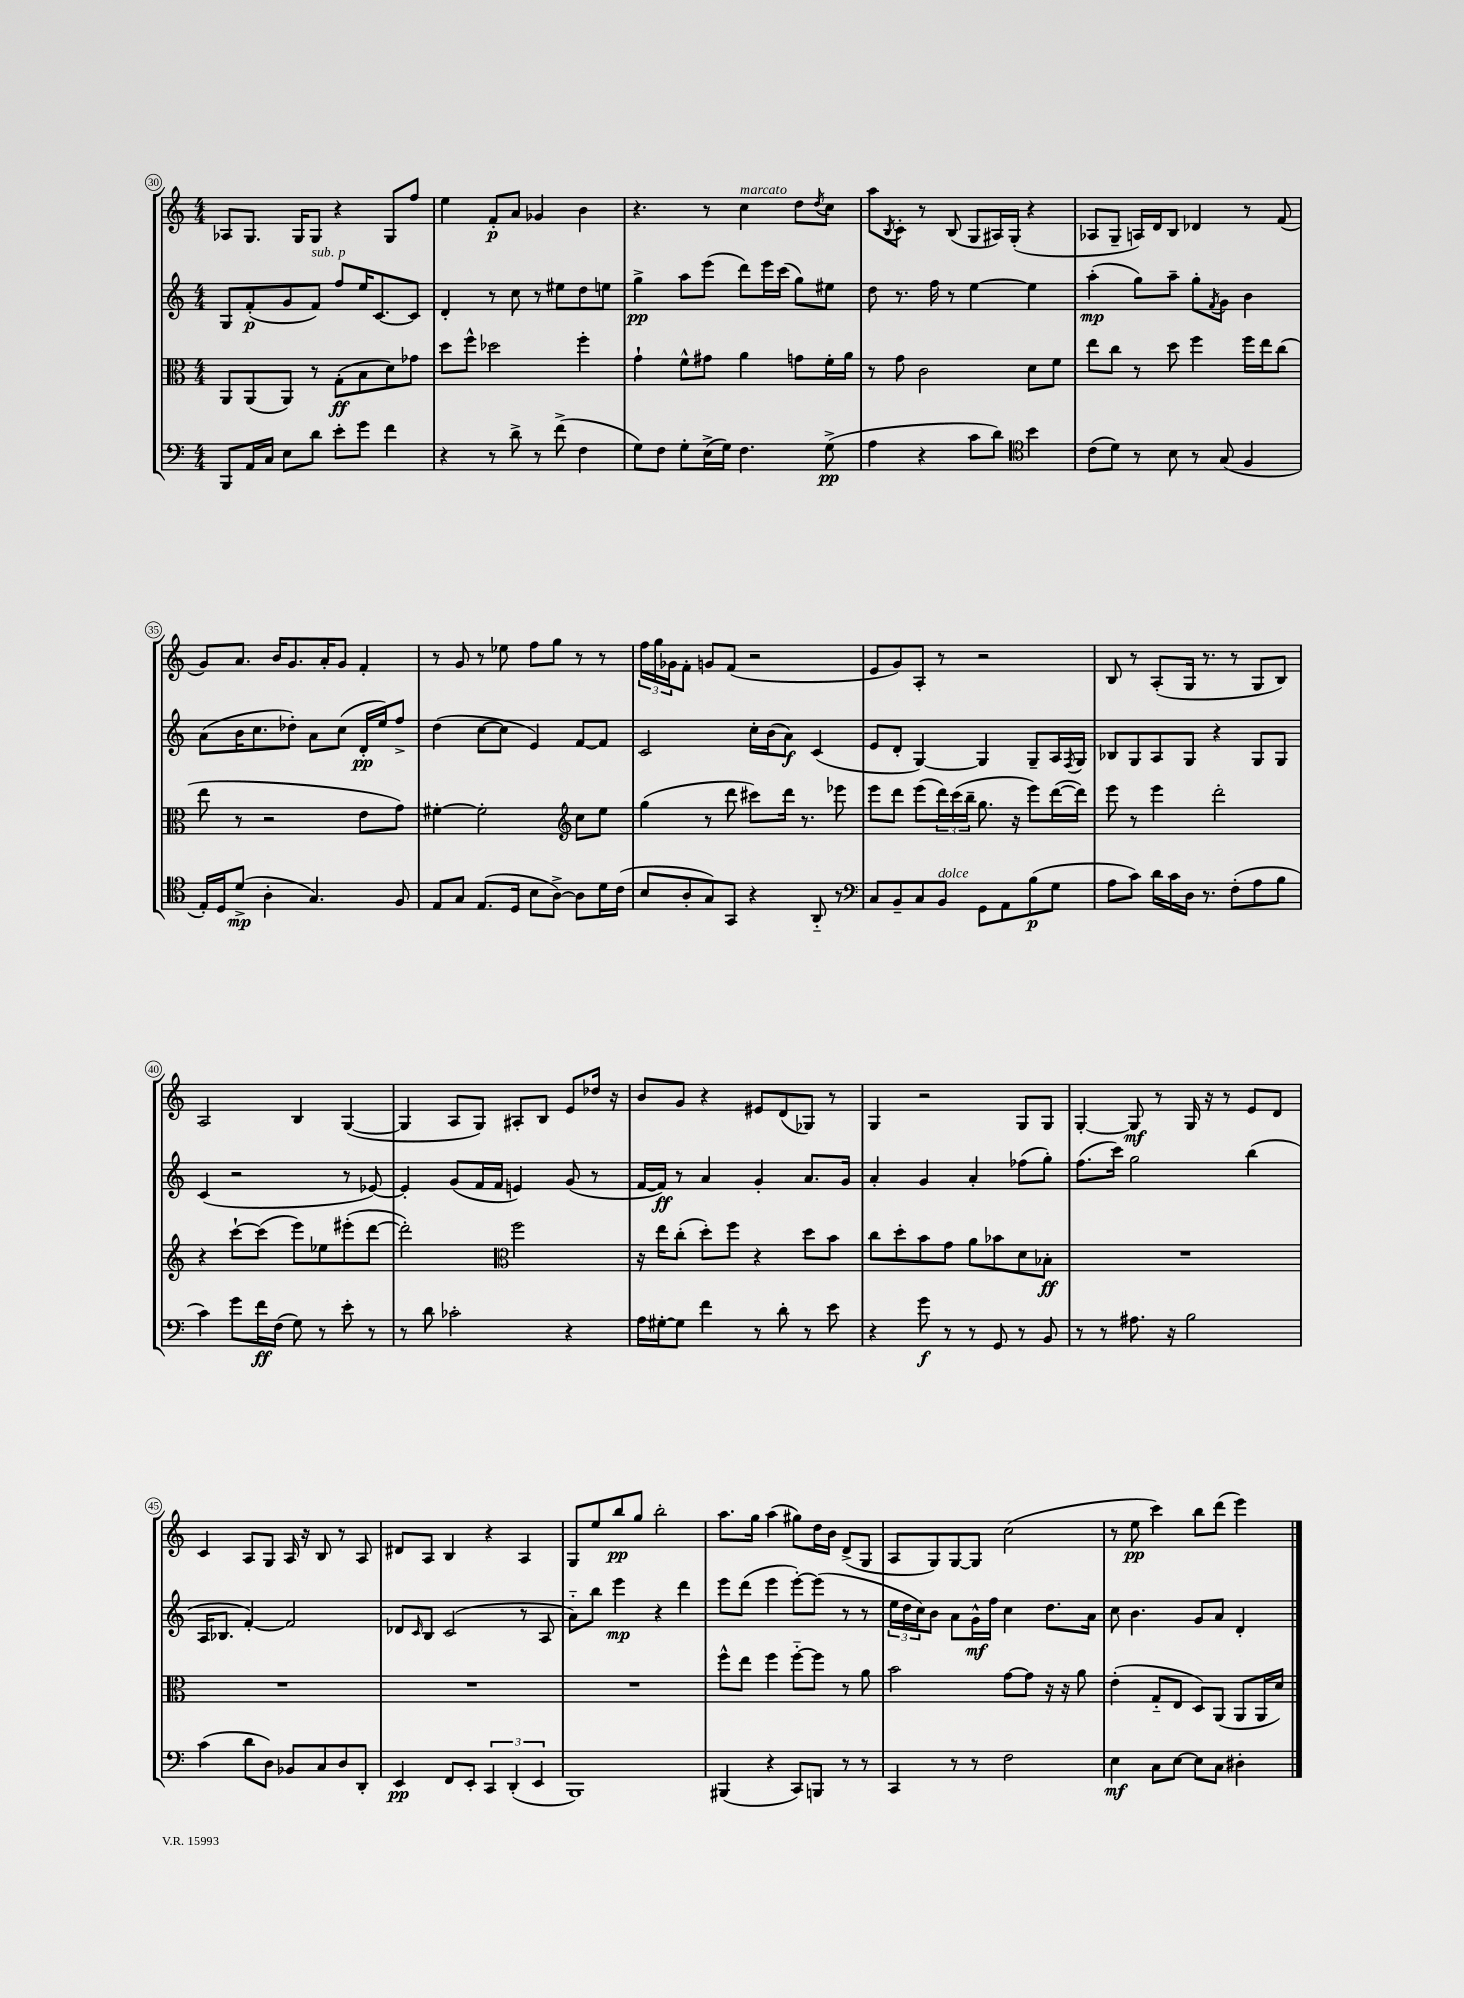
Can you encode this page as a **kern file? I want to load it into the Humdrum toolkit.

**kern	**kern	**kern	**kern
*staff4	*staff3	*staff2	*staff1
*clefF4	*clefC3	*clefG2	*clefG2
*k[]	*k[]	*k[]	*k[]
*M4/4	*M4/4	*M4/4	*M4/4
8BBB	8AA	8G	8A-
16AA	(8AA	(8f'	8.G
16C	.	.	.
8E	8AA)	8g	.
.	.	.	16G
8d	8r	8f)	8G
8e'	(8G'	8ff	4r
8g	8B	16ee	.
.	.	[8.c	.
4f	8d)	.	8G
.	8g-	8c]	8ff
=	=	=	=
4r	8dd	4d'	4ee
.	8ff^^	.	.
8r	2dd-	8r	8f'
8d^	.	8cc	8a
8r	.	8r	4g-
(8f^	.	8ee#	.
4F	4ff'	8dd	4b
.	.	8ee	.
=	=	=	=
8G)	4g`	4gg^	4.r
8F	.	.	.
8G'	8f^^	8aa	.
(16E^	8g#	(8eee	8r
16G)	.	.	.
4.F	4a	8ddd)	4cc
.	.	16eee	.
.	.	(16ccc	.
.	8g	8gg)	8dd
.	.	.	8qdd
(8G^	16f'	8ee#	8cc
.	16a	.	.
=	=	=	=
4A	8r	8dd	8aa
.	.	.	8qB
.	8g	8.r	8c'
4r	2c	.	8r
.	.	16ff	.
.	.	8r	(8B
8c	.	[4ee	8G
8d)	.	.	16A#)
.	.	.	(16G'
*clefC4	*	*	*
4b	8d	4ee]	4r
.	8f	.	.
=	=	=	=
(8c	8ee	(4aa'	8A-
8d)	8cc	.	8G~
8r	8r	8gg)	16A)
.	.	.	16d
8B	8dd	8aa~	8B
8r	4ff	8gg'	4d-
.	.	8qf	.
(8G	.	8g	.
4F	16ff	4b	8r
.	16ee	.	.
.	(8cc	.	(8f
=	=	=	=
16E')	8ee	(8a	8g)
16D	.	.	.
(8d^	8r	16b	8.a
.	.	8.cc	.
4A'	2r	.	.
.	.	.	16b
.	.	8dd-')	8.g
4.G)	.	8a	.
.	.	.	16a'
.	.	(8cc	8g
.	8e	16d'	4f'
.	.	16ee)	.
8F	8g)	8ff^	.
=	=	=	=
8E	[4f#'	(4dd	8r
8G	.	.	8g
(8.E	2f#']	[8cc	8r
.	.	8cc]	8ee-
16D	.	.	.
8B	.	4e)	8ff
[8A^)	.	.	8gg
*	*clefG2	*	*
8A]	8cc	[8f	8r
16d	8ee	8f]	8r
(16c	.	.	.
=	=	=	=
8B	(4gg	2c	24ff
.	.	.	24gg
.	.	.	24g-
8A'	.	.	8f'
8G)	8r	.	8g
8GG	8ddd	.	(8f
4r	8ccc#)	16cc'	2r
.	.	(16b	.
.	16ddd	8a)	.
.	8.r	.	.
8AA'~	.	(4c	.
8r	8eee-	.	.
=	=	=	=
*clefF4	*	*	*
8C	8eee	8e	8e
8BB~	8ddd	8d'	8g)
8C	(8eee	[4G)	8A'
8BB	24ddd)	.	8r
.	(24ccc	.	.
.	24bb~	.	.
8GG	8.gg	4G]	2r
8AA	.	.	.
.	16r	.	.
(8B	8eee)	8G~	.
8G	([16ddd	16A	.
.	.	8qF	.
.	16ddd])	16G	.
=	=	=	=
8A	8eee	8B-	8B
8c)	8r	8G	8r
16d	4eee	8A	(8A'
16c	.	.	.
16D	.	8G	16G
8.r	.	.	8.r
.	2ddd'	4r	.
(8F'	.	.	8r
8A	.	8G	8G
8B	.	8G	8B)
=	=	=	=
4c)	4r	(4c	2A
8g	[8ccc`	2r	.
16f	(8ccc]	.	.
(16F	.	.	.
8G)	8eee)	.	4B
8r	8ee-	.	.
8e'	(8eee#'	8r	([4G
8r	[8ddd	[8e-)	.
=	=	=	=
8r	2ddd'])	4e-']	4G]
8d	.	.	.
2c-'	.	(8g	8A
.	.	16f	8G)
.	.	16f	.
*	*clefC3	*	*
.	2ff	4e)	8A#'
.	.	.	8B
4r	.	(8g	8e
.	.	8r	16dd-
.	.	.	16r
=	=	=	=
16A	16r	[16f	8b
[16G#'	16ee	16f])	.
8G#]	(8cc'	8r	8g
4f	8dd')	4a	4r
.	8ff	.	.
8r	4r	4g'	8e#
8d'	.	.	(8d
8r	8dd	8.a	8G-)
8e	8b	.	8r
.	.	16g	.
=	=	=	=
4r	8cc	4a'	4G
.	8dd'	.	.
8g	8b	4g	2r
8r	8g	.	.
8r	8a	4a'	.
8GG	8b-	.	.
8r	8d	(8ff-	8G
8BB	8B-'	8gg')	8G
=	=	=	=
8r	1r	(8.ff	[4G'
8r	.	.	.
.	.	16ccc)	.
8.A#	.	2gg	8G]
.	.	.	8r
16r	.	.	.
2B	.	.	16G
.	.	.	16r
.	.	.	8r
.	.	(4bb	8e
.	.	.	8d
=	=	=	=
(4c	1r	16A	4c
.	.	8.B-	.
8d	.	[4f')	8A
8D)	.	.	8G
8BB-	.	2f]	16A
.	.	.	16r
8C	.	.	8B
8D	.	.	8r
8DD'	.	.	8A
=	=	=	=
4EE	1r	8d-	8d#
.	.	16qqc	.
.	.	8B	8A
8FF	.	(2c	4B
8EE'	.	.	.
6CC	.	.	4r
(6DD'	.	.	.
.	.	8r	4A
6EE	.	.	.
.	.	8A	.
=	=	=	=
1BBB)	1r	8a'~)	8G
.	.	8bb	8ee
.	.	4eee	8bb
.	.	.	8gg
.	.	4r	2bb'
.	.	4ddd	.
=	=	=	=
(4BBB#	8ff^^	8eee	8.aa
.	8ee	(8ddd	.
.	.	.	16gg
4r	4ff	4eee	(4aa
8CC)	[8ff'~	[8eee')	8gg#)
8BBB	8ff]	(8eee]	16dd
.	.	.	16b
8r	8r	8r	(8d^
8r	8a	8r	8G
=	=	=	=
4CC	2b	24ee	8A
.	.	24dd	.
.	.	24cc)	.
.	.	8b	8G)
8r	.	8a	[8G
8r	.	16g^^	8G]
.	.	16ff	.
2F	[8g	4cc	(2cc
.	8g]	.	.
.	16r	8.dd	.
.	16r	.	.
.	8a	.	.
.	.	16a	.
=	=	=	=
4E	(4e'	8cc	8r
.	.	4.b	8ee
8C	8G'~	.	4ccc)
[8E	8E	.	.
8E]	8D)	8g	8bb
8C	(8AA	8a	(8ddd
4D#'	8AA	4d'	4eee)
.	16AA	.	.
.	16d)	.	.
==	==	==	==
*-	*-	*-	*-
